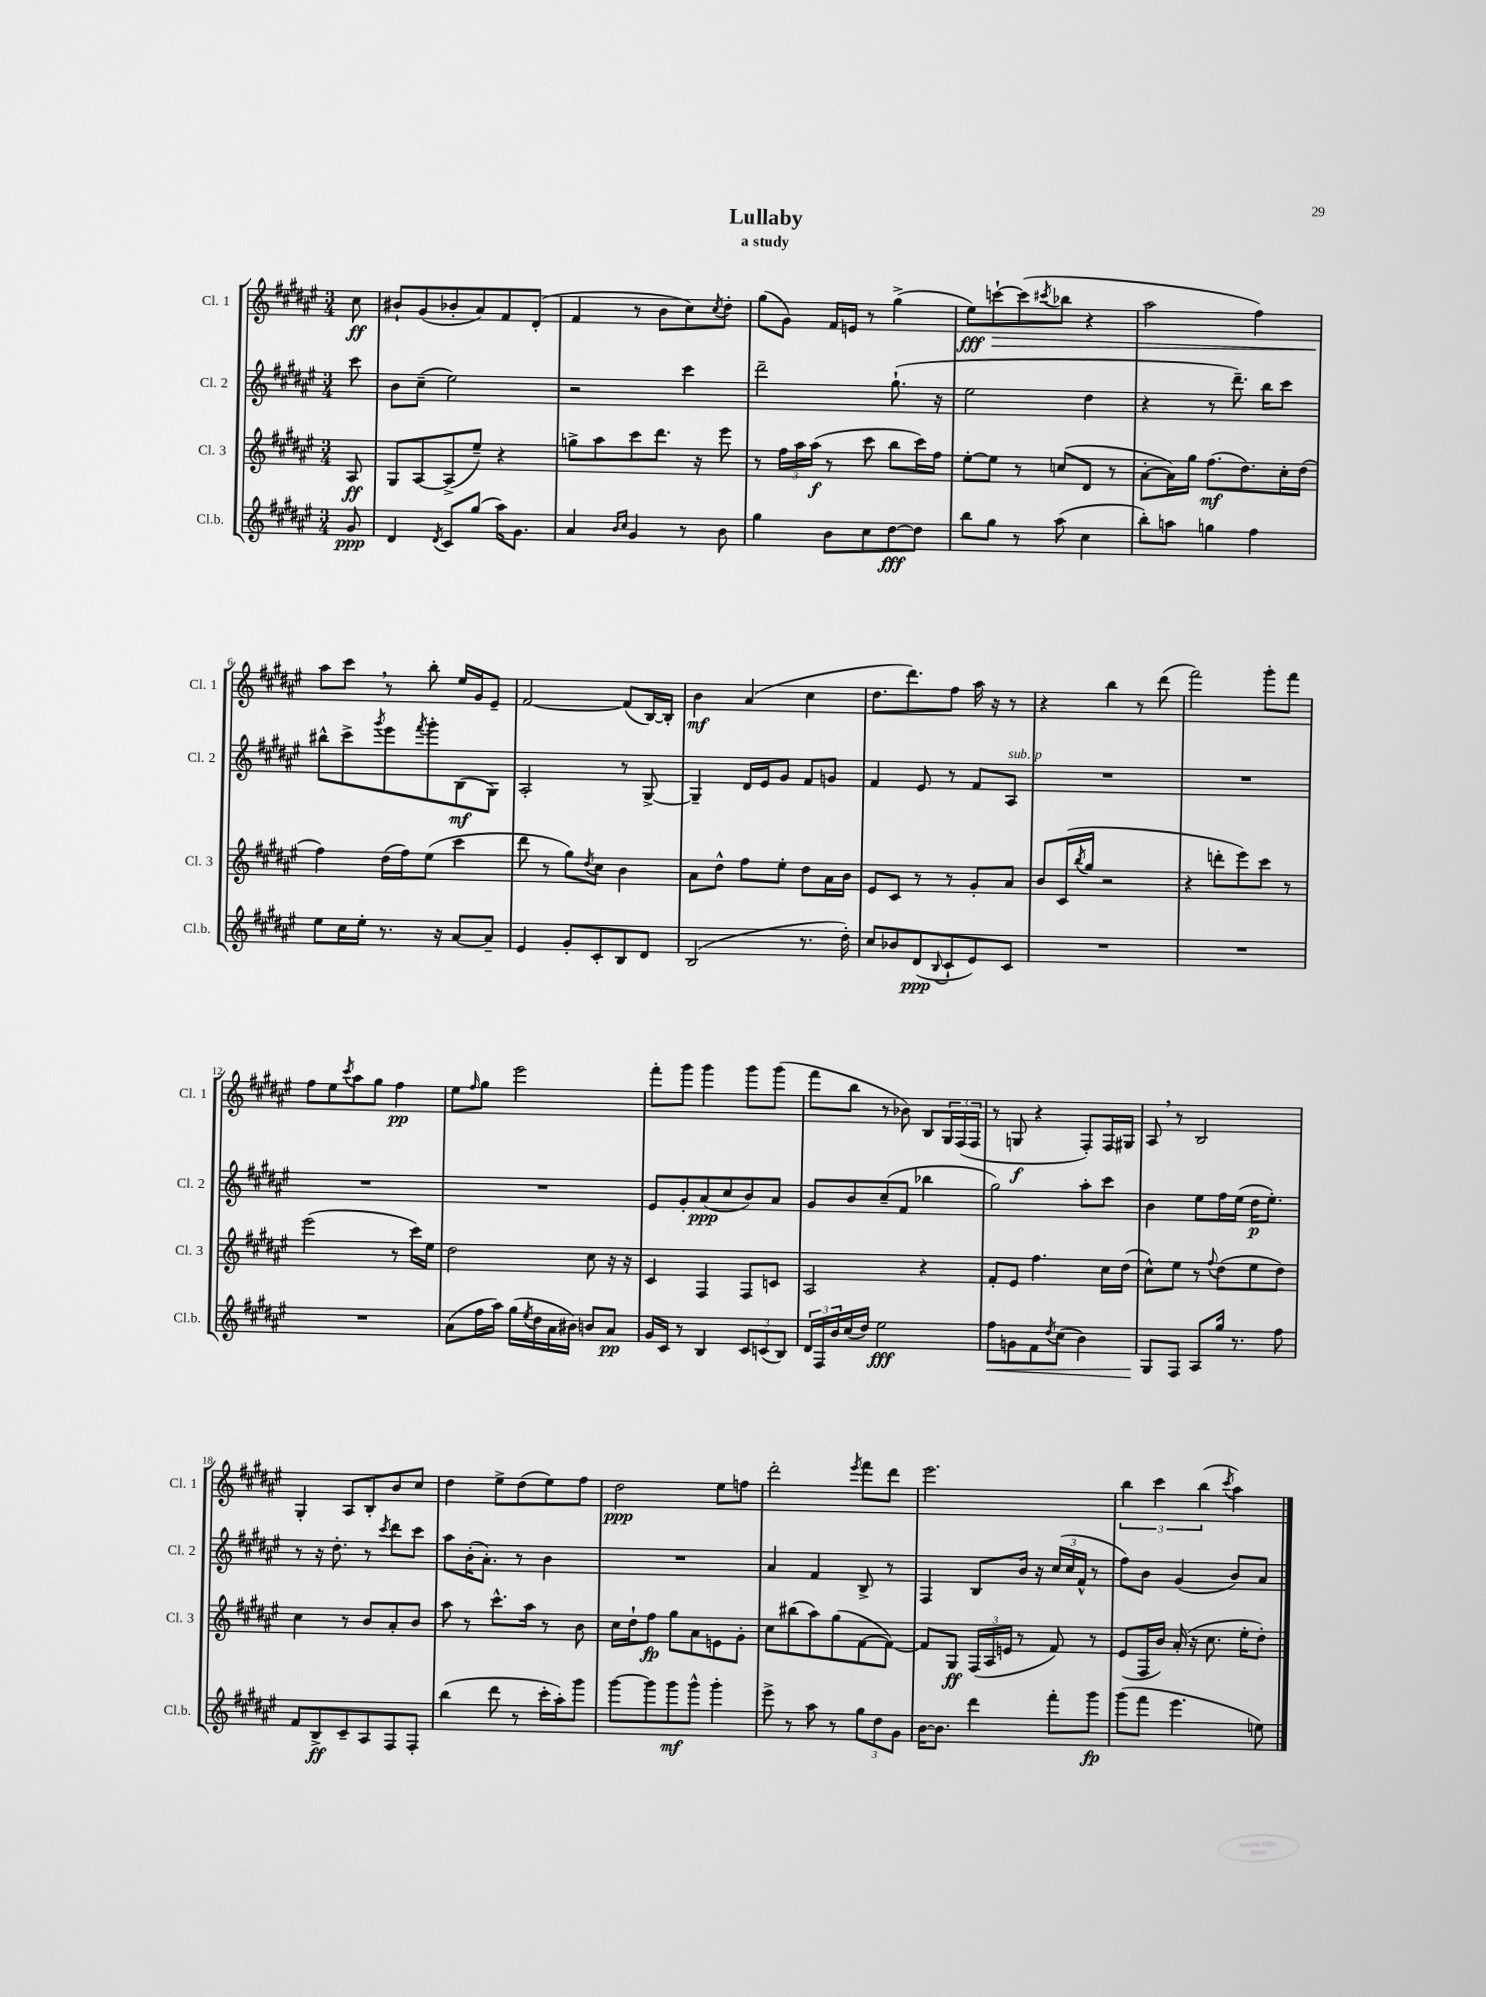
\header { title = "Lullaby" subtitle = "a study" }
<<
\new StaffGroup <<
\new Staff = "s0" \with { instrumentName = "Cl. 1" shortInstrumentName = "Cl. 1" } {
    \clef treble \key fis \major \numericTimeSignature \time 3/4 \partial 8
    cis''8\ff |
    bis'8-! gis'8( bes'8-. ais'8) fis'8 dis'8-.( |
    fis'4 r8 b'8 cis''8) \acciaccatura { cis''8 } dis''8-. |
    gis''8( gis'8) fis'16 e'16 r8 gis''4->( |
    eis''8\fff) c'''8~-!\> c'''8( \acciaccatura { cis'''8 } bes''8 r4 |
    ais''2 fis''4) |
    ais''8\! cis'''8 \breathe r8 b''8-. eis''16 gis'16 eis'8-- |
    fis'2~ fis'8( b16~) b16-. |
    b'4\mf ais'4( cis''4 |
    dis''8. dis'''8.) fis''8 ais''16 r16 r8 |
    r4 b''4 r8 dis'''8( |
    fis'''2) gis'''8-. fis'''8 |
    fis''8 eis''8 \acciaccatura { cis'''8 } ais''8 gis''8 fis''4\pp |
    eis''8 \grace { fis''16 } gis''8 eis'''2 |
    fis'''8-. gis'''8 gis'''4 gis'''8 gis'''8( |
    fis'''8 b''8 r8 bes'8) b8 \tuplet 3/2 { gis16 fis16( fis16 } |
    r8 g8\f r4 fis8-.) fis16 gis16 |
    ais8 \breathe r8 b2 |
    gis4-. ais8 b8-. b'8 cis''8 |
    dis''4 eis''8-> dis''8( eis''8) fis''8 |
    dis''2\ppp eis''8 f''8 |
    dis'''2-. \acciaccatura { eis'''8 } fis'''8 dis'''8 |
    eis'''2. |
    \tuplet 3/2 { b''4 cis'''4 b''4( } \acciaccatura { cis'''8 } ais''4) \bar "|." |
}
\new Staff = "s1" \with { instrumentName = "Cl. 2" shortInstrumentName = "Cl. 2" } {
    \clef treble \key fis \major \numericTimeSignature \time 3/4 \partial 8
    cis'''8 |
    b'8 cis''8--( eis''2) |
    r2 cis'''4 |
    dis'''2-- gis''8.-!( r16 |
    eis''2 dis''4 |
    r4 r8 dis'''8.--) b''16 cis'''8 |
    bis''8-^ cis'''8-> \acciaccatura { gis'''8 } eis'''8 \acciaccatura { fis'''8 } gis'''8-. b8\mf( gis8) |
    ais2-. r8 gis8~-> |
    gis4-- dis'16 eis'16 gis'8 fis'8 g'8 |
    fis'4 eis'8 r8 fis'8 ais8^\markup { \italic "sub. p" } |
    R2. |
    R2. |
    R2. |
    R2. |
    eis'8 gis'8-. ais'8\ppp( cis''8 b'8) ais'8 |
    gis'8 b'8 cis''8--( fis'8 bes''4 |
    gis''2) ais''8-. cis'''8 |
    b'4 eis''8 fis''16 eis''16( dis''16\p eis''8.-.) |
    r8 r16 dis''8.-. r8 \acciaccatura { cis'''8 } dis'''8 cis'''8 |
    ais''8 b'16-.( ais'8.-.) r8 b'4 |
    R2. |
    ais'4 fis'4 b8-> r8 |
    fis4 b8 b'16 r16 \tuplet 3/2 { cis''16( cis''16 fis'16-^ } r8 |
    fis''8) b'8 gis'4( b'8) ais'8 \bar "|." |
}
\new Staff = "s2" \with { instrumentName = "Cl. 3" shortInstrumentName = "Cl. 3" } {
    \clef treble \key fis \major \numericTimeSignature \time 3/4 \partial 8
    ais8\ff |
    gis8 ais8~ ais8->( eis''8--) r4 |
    g''8-> ais''8 cis'''8 dis'''8. r16 eis'''8 |
    r8 \tuplet 3/2 { fis''16 ais''16 ais''16\f( } r8 cis'''8 b''8 cis'''16) fis''16 |
    eis''8~-. eis''8 r8 c''8( dis'8 r8 |
    ais'8~-. ais'16) gis''16 fis''8.\mf( dis''8.) cis''16-. dis''16( |
    fis''4) dis''16( fis''16) eis''8( cis'''4 |
    dis'''8 r8 gis''8) \acciaccatura { dis''8 } cis''8 b'4 |
    ais'8 dis''8-^ fis''8 eis''8-. dis''8 ais'16 b'16 |
    eis'8 cis'8 r8 r8 gis'8-. ais'8 |
    b'8 cis'16( \acciaccatura { b''8 } gis''16 r2 |
    r4 d'''8-. eis'''8) cis'''8 r8 |
    eis'''2( r8 cis'''16) eis''16 |
    dis''2 cis''8 r16 r16 |
    cis'4 fis4 fis8 c'8 |
    ais2 r4 |
    fis'8-. eis'8 fis''4. cis''16 dis''16( |
    cis''8-^) eis''8 r8 \appoggiatura { fis''8 } dis''8( eis''8 dis''8) |
    cis''4 r8 b'8 ais'8-. b'8 |
    ais''8 r8 cis'''8.-^ ais''16 r8 b'8 |
    cis''16 dis''16-! fis''8\fp gis''8 ais'8 e'8 gis'8-. |
    cis''8 bis''8( ais''8) gis''8( fis'8~ fis'8~) |
    fis'8 gis8\ff \tuplet 3/2 { fis16( ais16 e'16 } r8 fis'8) r8 |
    eis'8( fis16 b'16) ais'16-.( r16 cis''8. eis''16-. dis''8-.) \bar "|." |
}
\new Staff = "s3" \with { instrumentName = "Cl.b." shortInstrumentName = "Cl.b." } {
    \clef treble \key fis \major \numericTimeSignature \time 3/4 \partial 8
    gis'8\ppp |
    dis'4 \acciaccatura { dis'8 } cis'8 gis''8( ais''16) gis'8. |
    ais'4 \grace { b'16 cis''16 } gis'4 r8 b'8 |
    gis''4 b'8 cis''8 dis''8~\fff dis''8 |
    b''8 gis''8 r8 ais''8( cis''4 |
    b''8-.) a''8 g''4 fis''4 |
    eis''8 cis''16 eis''16-. r8. r16 ais'8~ ais'8-- |
    eis'4 gis'8-. cis'8-. b8 dis'8 |
    b2( r8. dis''16-.) |
    cis''8 bes'8 dis'8\ppp( \appoggiatura { b8 } cis'8-! eis'8) cis'8 |
    R2. |
    R2. |
    R2. |
    ais'8( fis''16 ais''16) gis''16( \acciaccatura { eis''8 } dis''16 ais'16 bis'16) b'8 ais'8\pp |
    gis'16 cis'16 r8 b4 \tuplet 3/2 { cis'8 c'8( b8) } |
    \tuplet 3/2 { dis'16 fis16 b'16 } cis''16( dis''16) eis''2\fff |
    fis''8\< g'8 fis'8 \acciaccatura { dis''8 } cis''8( b'4) |
    gis8\! fis8 ais8 gis''16 r8. fis''8 |
    fis'8 b8->\ff cis'8-- ais8 fis8 fis8-. |
    b''4( dis'''8 r8 cis'''16-. ais''16-.) gis'''8 |
    gis'''8~ gis'''8 gis'''8\mf gis'''8-^ gis'''4-. |
    eis'''8-> r8 ais''8 r8 \tuplet 3/2 { gis''8 dis''8 gis'8 } |
    b'16~ b'8. dis'''4 fis'''8-. gis'''8\fp |
    gis'''8( fis'''8 eis'''4. e''8) \bar "|." |
}
>>
>>
